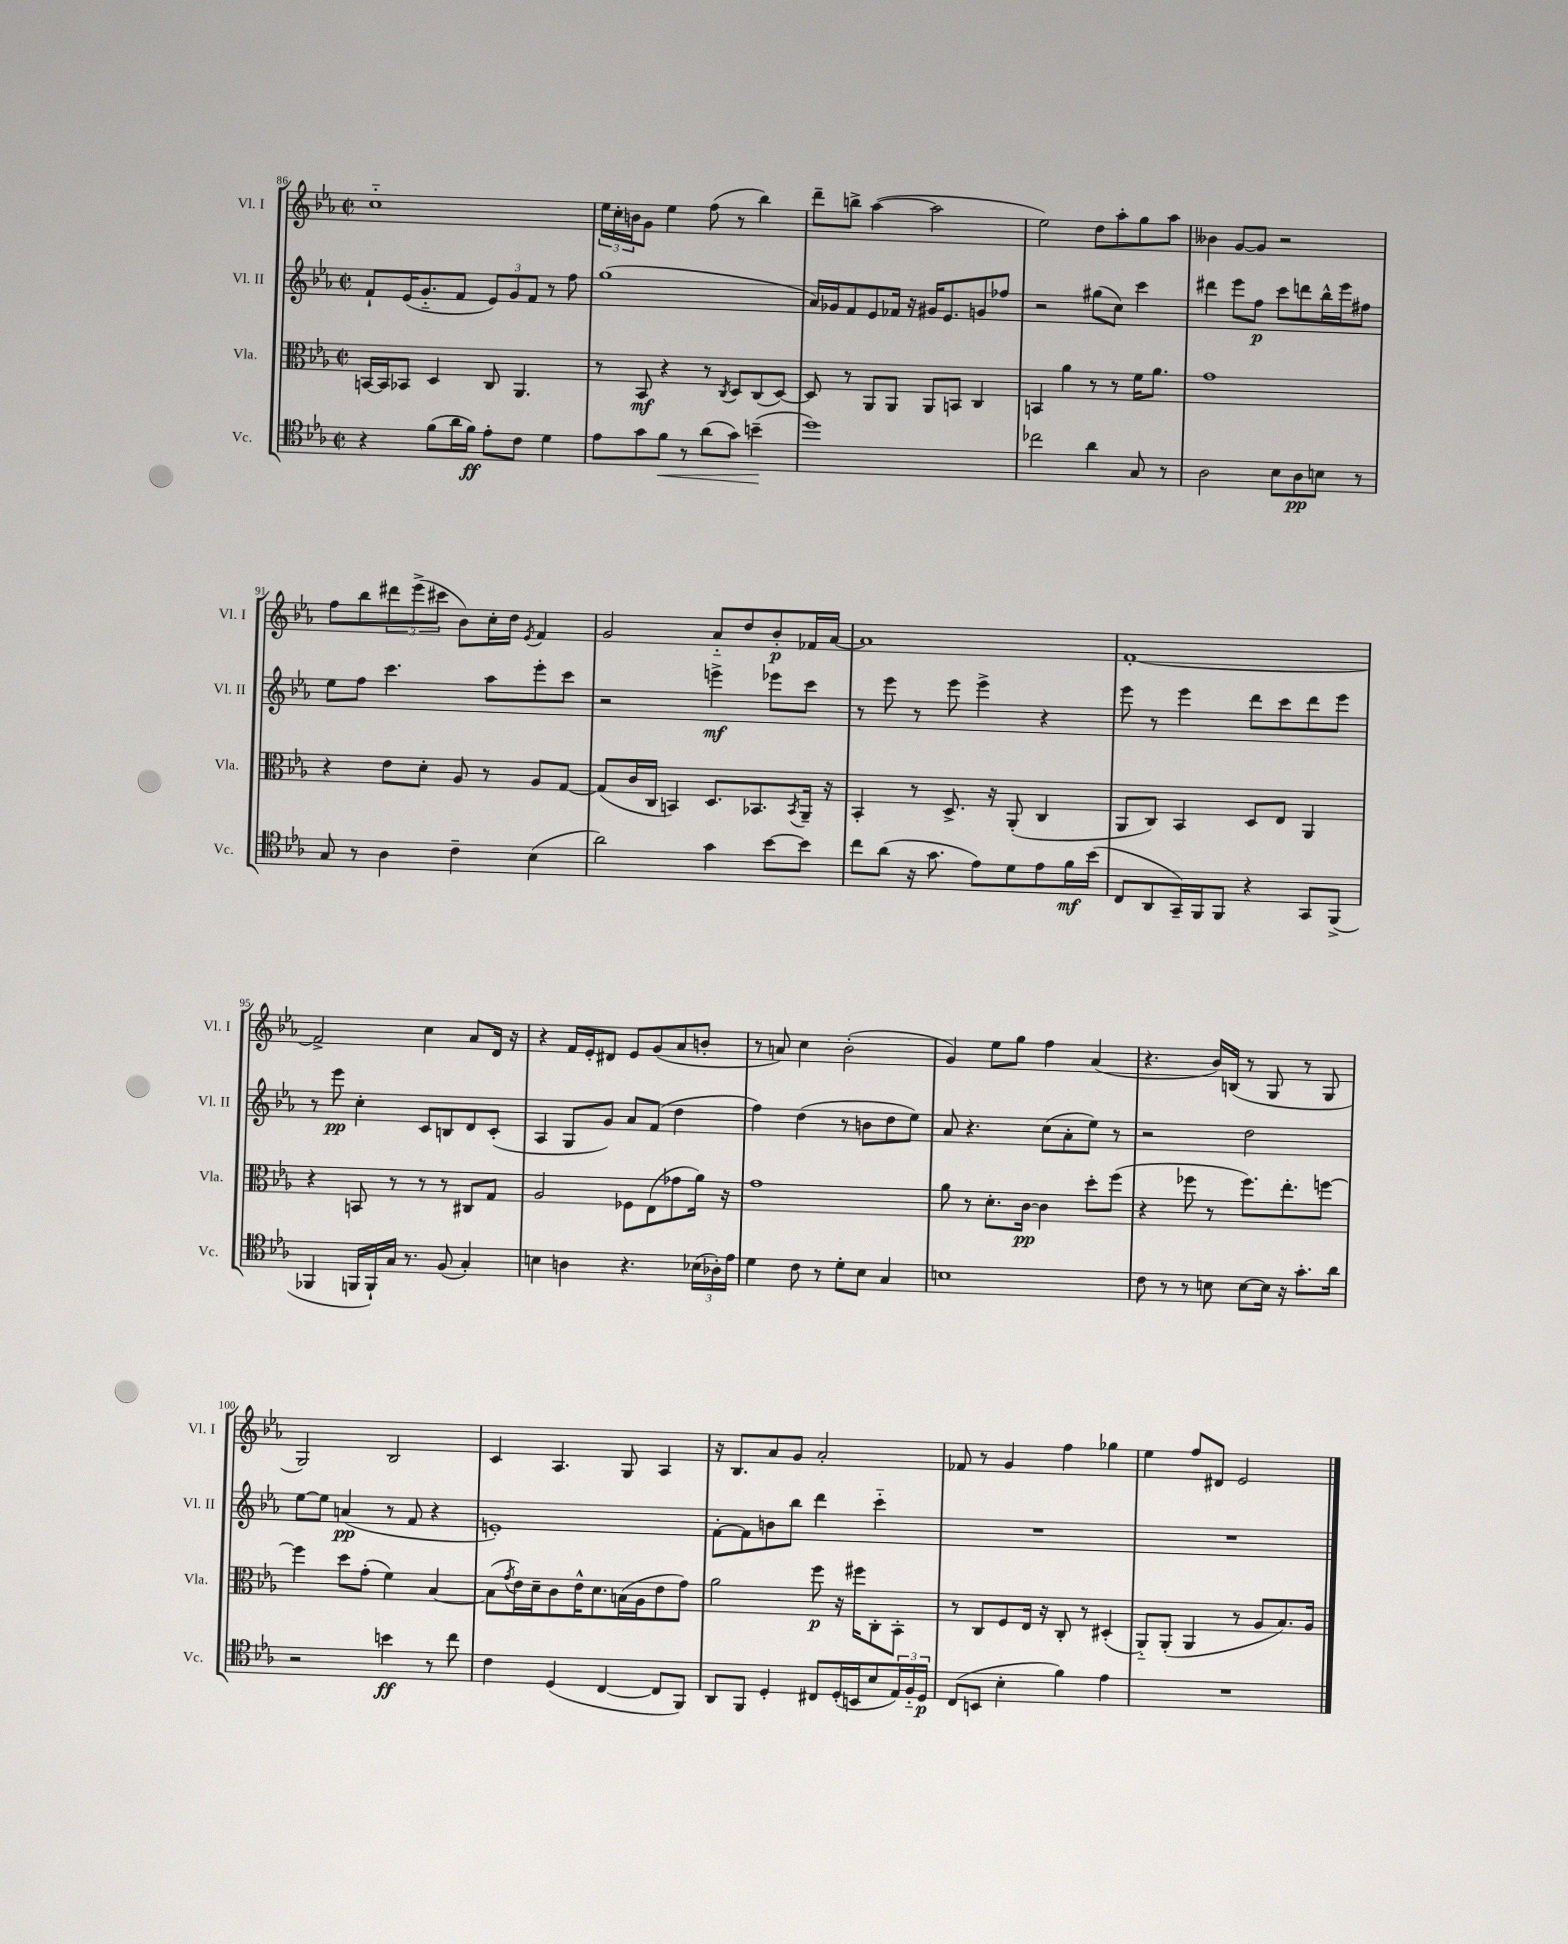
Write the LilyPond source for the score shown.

<<
\new StaffGroup <<
\new Staff = "s0" \with { instrumentName = "Vl. I" shortInstrumentName = "Vl. I" } {
    \clef treble \key ees \major \defaultTimeSignature \time 2/2
    c''1-_ |
    \tuplet 3/2 { ees''16 c''16-. b'16 } g'8 ees''4 f''8( r8 bes''4) |
    d'''8-- b''8-> aes''4~( aes''2 |
    ees''2) d''8 aes''8-. g''8 aes''8 |
    beses'4 g'8~ g'8 r2 |
    f''8 bes''8 \tuplet 3/2 { dis'''8 ees'''8->( cis'''8 } bes'8) c''16-. d''16 \acciaccatura { ees'8 } f'4 |
    g'2 aes'8-_ d''8 bes'8-.\p fes'16 aes'16~ |
    aes'1 |
    f'1~-. |
    f'2-> c''4 aes'8 d'16 r16 |
    r4 f'16 ees'16-. dis'8 ees'8 g'8( aes'8 b'8-. |
    r8 a'8) c''4 bes'2-.( |
    g'4) ees''8 g''8 f''4 aes'4( |
    r4. bes'16) b16( r8 g8 r8 g8 |
    g2) bes2 |
    c'4 aes4. g8 aes4 |
    r16 bes8. aes'8 g'8 aes'2-. |
    fes'8 r8 g'4 f''4 ges''4 |
    ees''4 f''8 dis'8 ees'2 \bar "|." |
}
\new Staff = "s1" \with { instrumentName = "Vl. II" shortInstrumentName = "Vl. II" } {
    \clef treble \key ees \major \defaultTimeSignature \time 2/2
    f'8-! ees'16( g'8.-_ f'8 \tuplet 3/2 { ees'8) g'8 f'8 } r8 f''8 |
    g''1( |
    aes'16) ges'16 f'8 ees'8 fes'16 r16 gis'16 ees'8. g'8 fes''8 |
    r2 gis''8( c''8) c'''4 |
    dis'''4 ees'''8 f''8\p c'''8 d'''8 bes''16-^ ees'''16 fis''8 |
    ees''8 f''8 c'''4. aes''8 ees'''8-. c'''8 |
    r2 e'''4->\mf ees'''8 c'''8 |
    r8 ees'''8 r8 ees'''8 ees'''4-> r4 |
    ees'''8 r8 ees'''4 d'''8 c'''8 d'''8 ees'''8 |
    r8 ees'''8\pp c''4-. c'8 b8 d'8 c'8-.( |
    aes4 g8 g'8) aes'8 f'8( d''4 |
    f''4) d''4( r8 b'8 d''8 ees''8) |
    aes'8 r4. c''8( aes'8-. ees''8) r8 |
    r2 d''2 |
    ees''8~ ees''8 a'4\pp( r8 f'8 r4 |
    e'1-.) |
    f'8~-. f'8 b'8 bes''8 d'''4 c'''4-_ |
    R1 |
    R1 \bar "|." |
}
\new Staff = "s2" \with { instrumentName = "Vla." shortInstrumentName = "Vla." } {
    \clef alto \key ees \major \defaultTimeSignature \time 2/2
    b,16~ b,16 bes,8 d4 c8 aes,4. |
    r8 bes,8\mf r4 r8 \acciaccatura { c8 } d8 c8( d8~) |
    d8 r8 aes,8 aes,8 aes,8 b,8 c4 |
    b,4 aes'4 r8 r8 f'16 aes'8. |
    g'1 |
    r4 ees'8 d'8-. aes8 r8 aes8 g8~ |
    g8( c'16 c16 b,4) d8. bes,8. \acciaccatura { bes,8 } aes,16-- r16 |
    bes,4-. r8 d8.-> r16 aes,8-.( c4 |
    aes,8 c8) bes,4 d8 ees8 aes,4 |
    r4 b,8 r8 r8 r8 cis8 g8 |
    aes2 fes8 ees8( ges'8 aes'16) r16 |
    g'1 |
    aes'8 r8 d'8.-. c'16~\pp c'4 d''8-. f''8( |
    r4 fes''8 r8 fes''8.) ees''8.-. f''8~ |
    f''4 d''8 g'8-.( f'4) bes4~ |
    bes8( \acciaccatura { g'8 } ees'16) d'16-- c'8 ees'16-^ d'8. b16( aes16 ees'8 g'8) |
    aes'2 f''8\p r16 fis''16 c8-. bes,8-. |
    r8 c8 f8 ees16 r16 c8-. r8 dis4-.( |
    aes,8-_) aes,8-.( aes,4 r8 aes8 bes8.) aes16 \bar "|." |
}
\new Staff = "s3" \with { instrumentName = "Vc." shortInstrumentName = "Vc." } {
    \clef tenor \key ees \major \defaultTimeSignature \time 2/2
    r4 f'8( aes'16 f'16\ff) ees'8-. c'8 d'4 |
    ees'8 g'8 f'8\< r8 aes'8( g'8) b'4--\!( |
    d''1) |
    ces''2 aes'4 g8 r8 |
    aes2 bes8 aes8\pp b8 r8 |
    g8 r8 aes4 c'4-- bes4( |
    aes'2) g'4 bes'8~ bes'8 |
    c''8 aes'8( r16 g'8. ees'8) d'8 ees'8 f'16\mf bes'16( |
    c8 aes,8 g,16--) f,16 f,8 r4 g,8 f,8->( |
    fes,4 f,16 f,16-!) g16 r8. f8( g4-.) |
    b4 a4 r4. \tuplet 3/2 { bes16( aes16-.) ees'16 } |
    d'4 c'8 r8 d'8-. bes8 g4 |
    b1 |
    c'8 r8 r8 b8 b8~ b16 r16 g'8.-. aes'16 |
    r2 b'4\ff r8 c''8 |
    c'4 d4( c4~ c8 f,8) |
    aes,8 f,8 d4-. cis8 d16-.( b,16 bes8 \tuplet 3/2 { ees16) f16-_ d16\p } |
    c8( b,8 bes4-. f'4) ees'4 |
    R1 \bar "|." |
}
>>
>>
\layout { \context { \Score currentBarNumber = #86 } }
